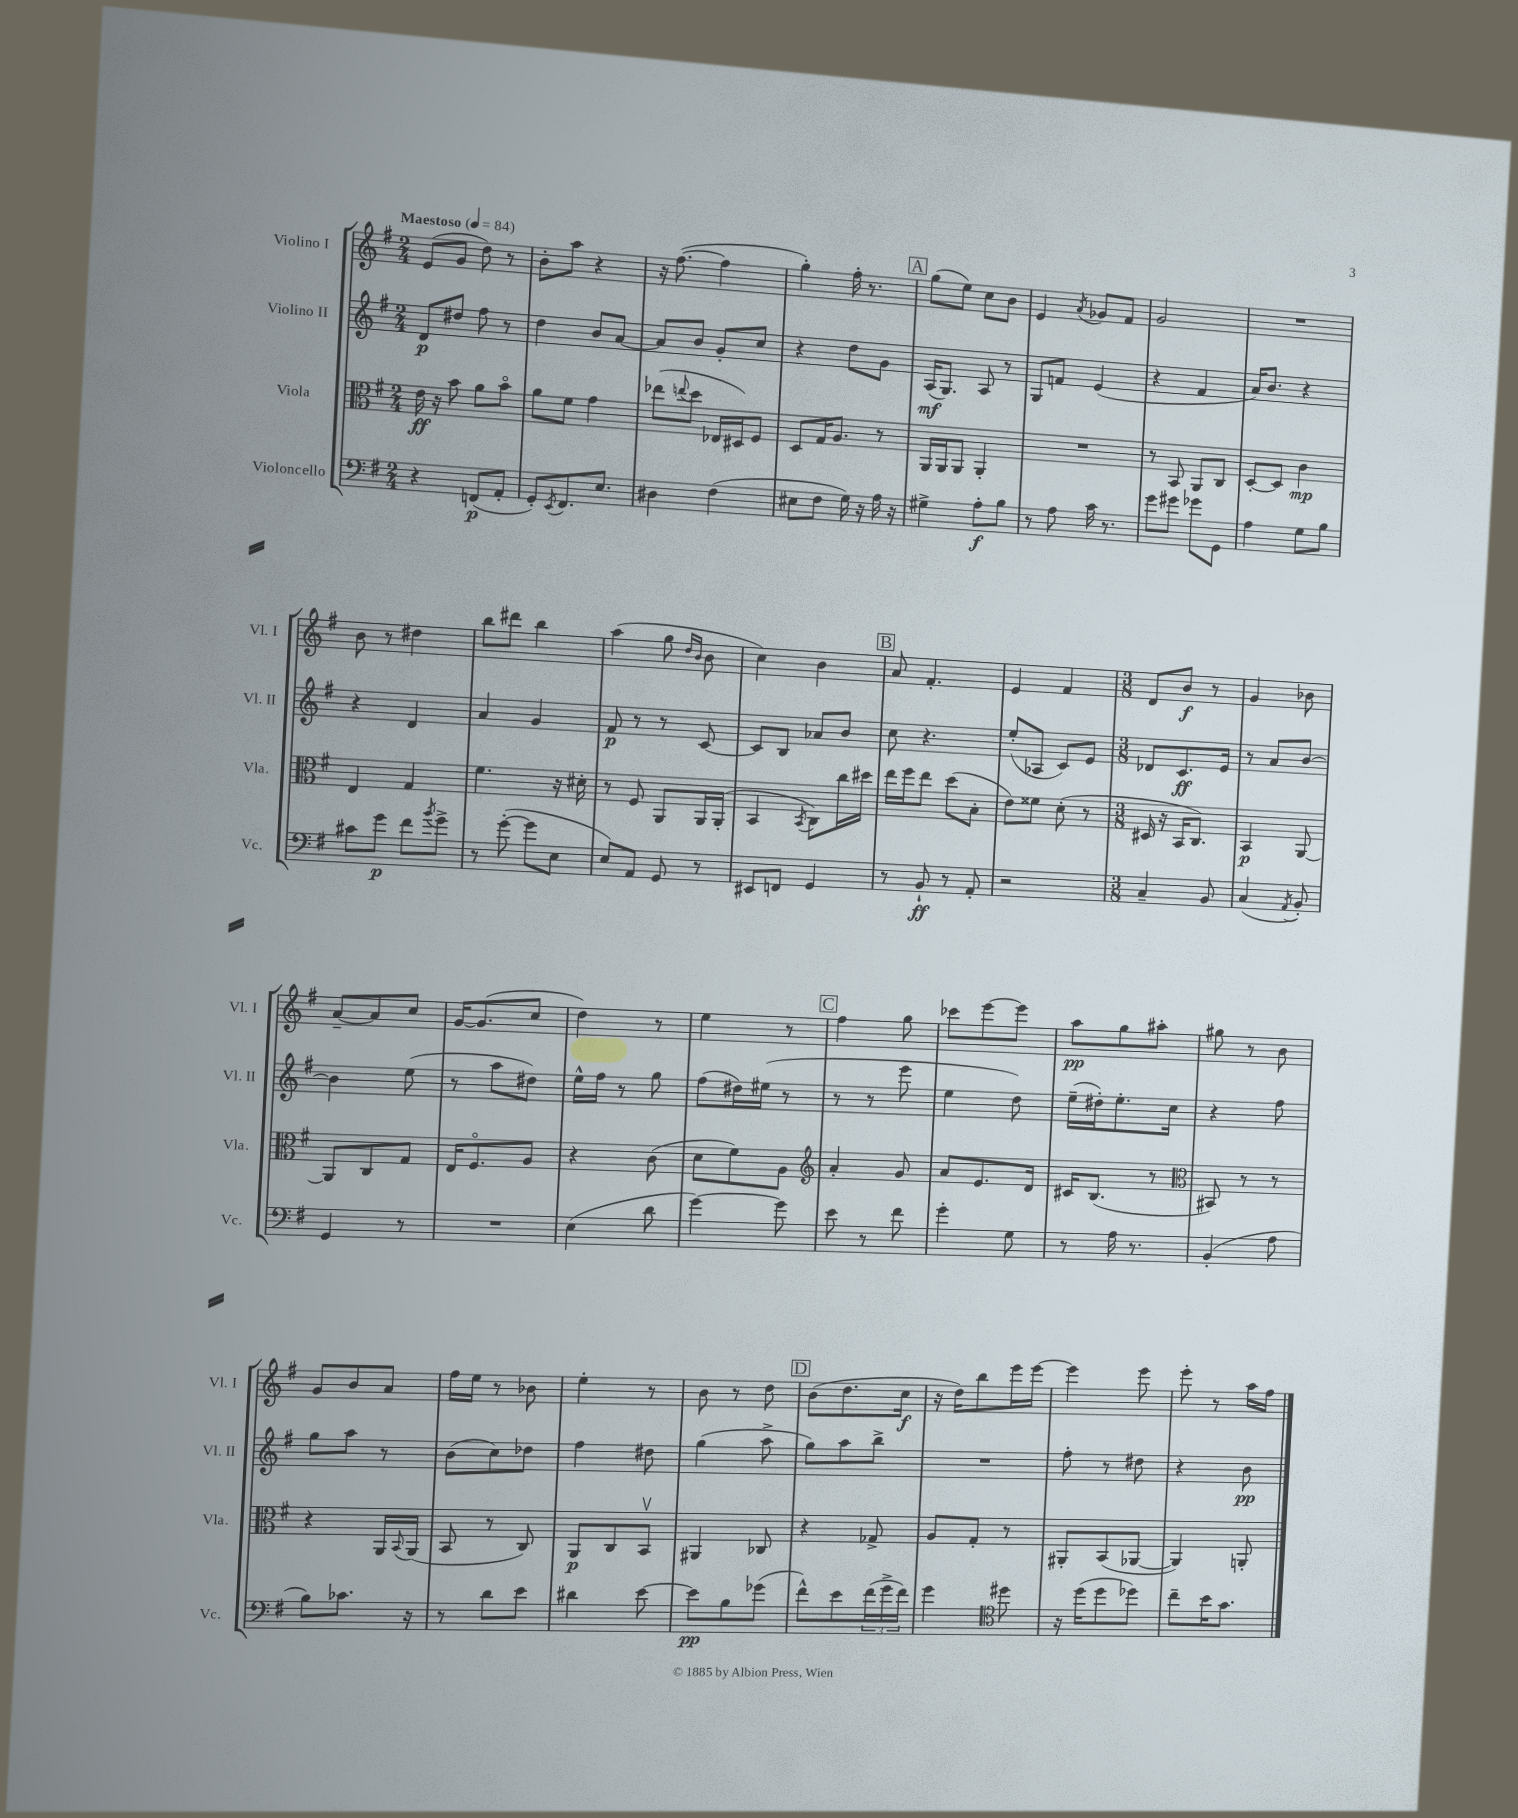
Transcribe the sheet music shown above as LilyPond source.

<<
\new StaffGroup <<
\new Staff = "s0" \with { instrumentName = "Violino I" shortInstrumentName = "Vl. I" } {
    \clef treble \key g \major \numericTimeSignature \time 2/4 \tempo "Maestoso" 4 = 84
    e'8( g'8 d''8) r8 |
    b'8-. a''8 r4 |
    r16 fis''8.~( fis''4 |
    g''4-.) fis''16-. r8. |
    \mark \markup { \box "A" } g''8( e''8) c''8 b'8 |
    e'4 \acciaccatura { a'8 } ges'8 fis'8 |
    g'2 |
    R2 |
    b'8 r8 dis''4 |
    b''8 dis'''8 b''4 |
    a''4( g''8 \grace { d''16 b'16 } b'8 |
    c''4) b'4 |
    \mark \markup { \box "B" } a'8 fis'4.-. |
    e'4 fis'4 |
    \numericTimeSignature \time 3/8 d'8 b'8\f r8 |
    g'4 bes'8 |
    a'8~-- a'8 c''8 |
    g'16~ g'8.( c''8 |
    d''4) r8 |
    e''4 r8 |
    \mark \markup { \box "C" } fis''4 g''8 |
    ces'''8 e'''8~ e'''8 |
    a''8\pp g''8 ais''8-. |
    gis''8 r8 b'8 |
    g'8 b'8 a'8 |
    fis''16 e''16 r8 bes'8 |
    e''4-. r8 |
    b'8 r8 d''8 |
    \mark \markup { \box "D" } b'8( d''8. c''16\f |
    r16 d''16) b''8 e'''16 e'''16~ |
    e'''4 e'''8 |
    e'''8-. r8 a''16 fis''16 \bar "|." |
}
\new Staff = "s1" \with { instrumentName = "Violino II" shortInstrumentName = "Vl. II" } {
    \clef treble \key g \major \numericTimeSignature \time 2/4
    d'8\p dis''8 fis''8 r8 |
    d''4 b'8 a'8~ |
    a'8 b'8 g'8-. c''8 |
    r4 d''8 g'8 |
    \mark \markup { \box "A" } a16\mf( g8.) a8 r8 |
    g8 f'8 e'4( |
    r4 fis'4 |
    a'16) b'8. r4 |
    r4 d'4 |
    a'4 g'4 |
    fis'8\p r8 r8 c'8~ |
    c'8 b8 aes'8 b'8 |
    \mark \markup { \box "B" } c''8 r4. |
    e''8-.( aes8 c'8) e'8 |
    \numericTimeSignature \time 3/8 des'8 c'8.\ff e'16 |
    r8 a'8 b'8~ |
    b'4 e''8( |
    r8 a''8 dis''8) |
    e''16-^ fis''16 r8 g''8 |
    fis''8( dis''16) eis''16( r8 |
    \mark \markup { \box "C" } r8 r8 e'''8 |
    e''4 d''8) |
    e''16--( dis''16-.) e''8.-. c''16 |
    r4 fis''8 |
    g''8 a''8 r8 |
    b'8( c''8) des''8 |
    fis''4 dis''8 |
    g''4( a''8-> |
    \mark \markup { \box "D" } g''8) a''8 b''8-> |
    R4. |
    fis''8-. r8 dis''8 |
    r4 b'8\pp \bar "|." |
}
\new Staff = "s2" \with { instrumentName = "Viola" shortInstrumentName = "Vla." } {
    \clef alto \key g \major \numericTimeSignature \time 2/4
    e'16\ff r16 b'8 a'8 b'8\flageolet |
    a'8 fis'8 g'4 |
    ees''8( \appoggiatura { e''8 } d''8 ees16 dis16) fis8 |
    d8 g16 a8. r8 |
    \mark \markup { \box "A" } a,16 a,16 a,8 a,4-. |
    R2 |
    r8 b,8 a,8 c8 |
    d8~-. d8 c'4\mp |
    e4 g4 |
    fis'4. r16 dis'16-. |
    r8 fis8 a,8 a,16 a,16-.( |
    b,4 \acciaccatura { b,8 } c8) c''16 dis''16 |
    \mark \markup { \box "B" } e''16 fis''16 e''8 d''8( b8-. |
    e'8) fisis'8 d'8-.( r8 |
    \numericTimeSignature \time 3/8 dis16 r16 b,16 c8.) |
    b,4\p a,8~ |
    a,8 c8 g8 |
    e16 fis8.\flageolet a8 |
    r4 c'8( |
    d'8 fis'8) a8 |
    \mark \markup { \box "C" } \clef treble a'4-. g'8 |
    a'8 e'8. d'16 |
    cis'16 b8.( r8 |
    \clef alto bis,8) r8 r8 |
    r4 a,16 \appoggiatura { b,8 } a,16( |
    b,8 r8 c8) |
    a,8\p c8 b,8\upbow |
    ais,4 ces8 |
    \mark \markup { \box "D" } r4 ges8-> |
    a8 g8-. r8 |
    ais,8-. b,8( aes,8~ |
    aes,4) a,8-. \bar "|." |
}
\new Staff = "s3" \with { instrumentName = "Violoncello" shortInstrumentName = "Vc." } {
    \clef bass \key g \major \numericTimeSignature \time 2/4
    r4 f,8\p( a,8-. |
    g,8-.) \acciaccatura { e,8 } fis,8. e8. |
    dis4 fis4( |
    eis8 fis8 g16) r16 a16 r16 |
    \mark \markup { \box "A" } gis4-> a8-.\f b8 |
    r8 a8 c'16 r8. |
    g'8 gis'8 ges'8 g,8 |
    a4 g8 b8 |
    cis'8 g'8\p fis'8 \acciaccatura { b'8 } g'8-> |
    r8 g'8~-.( g'8 e8 |
    e8) a,8 g,8 r8 |
    eis,8 f,8 g,4 |
    \mark \markup { \box "B" } r8 b,8-!\ff r8 a,8-. |
    r2 |
    \numericTimeSignature \time 3/8 c4-- b,8 |
    c4( \acciaccatura { a,8 } b,8-.) |
    g,4 r8 |
    R4. |
    e4( d'8 |
    g'4~) g'8 |
    \mark \markup { \box "C" } e'8 r8 fis'8 |
    g'4-. g8 |
    r8 a16 r8. |
    b,4-.( a8 |
    b8) ces'8. r16 |
    r8 d'8 e'8 |
    dis'4 e'8~ |
    e'8\pp b8 ges'8( |
    \mark \markup { \box "D" } fis'8-^) e'8 \tuplet 3/2 { fis'16( g'16-> fis'16) } |
    g'4 \clef tenor dis''8 |
    r16 d''16( d''8 des''8) |
    c''8-- b'16 g'8. \bar "|." |
}
>>
>>
\layout { \context { \Score \remove "Bar_number_engraver" } }
